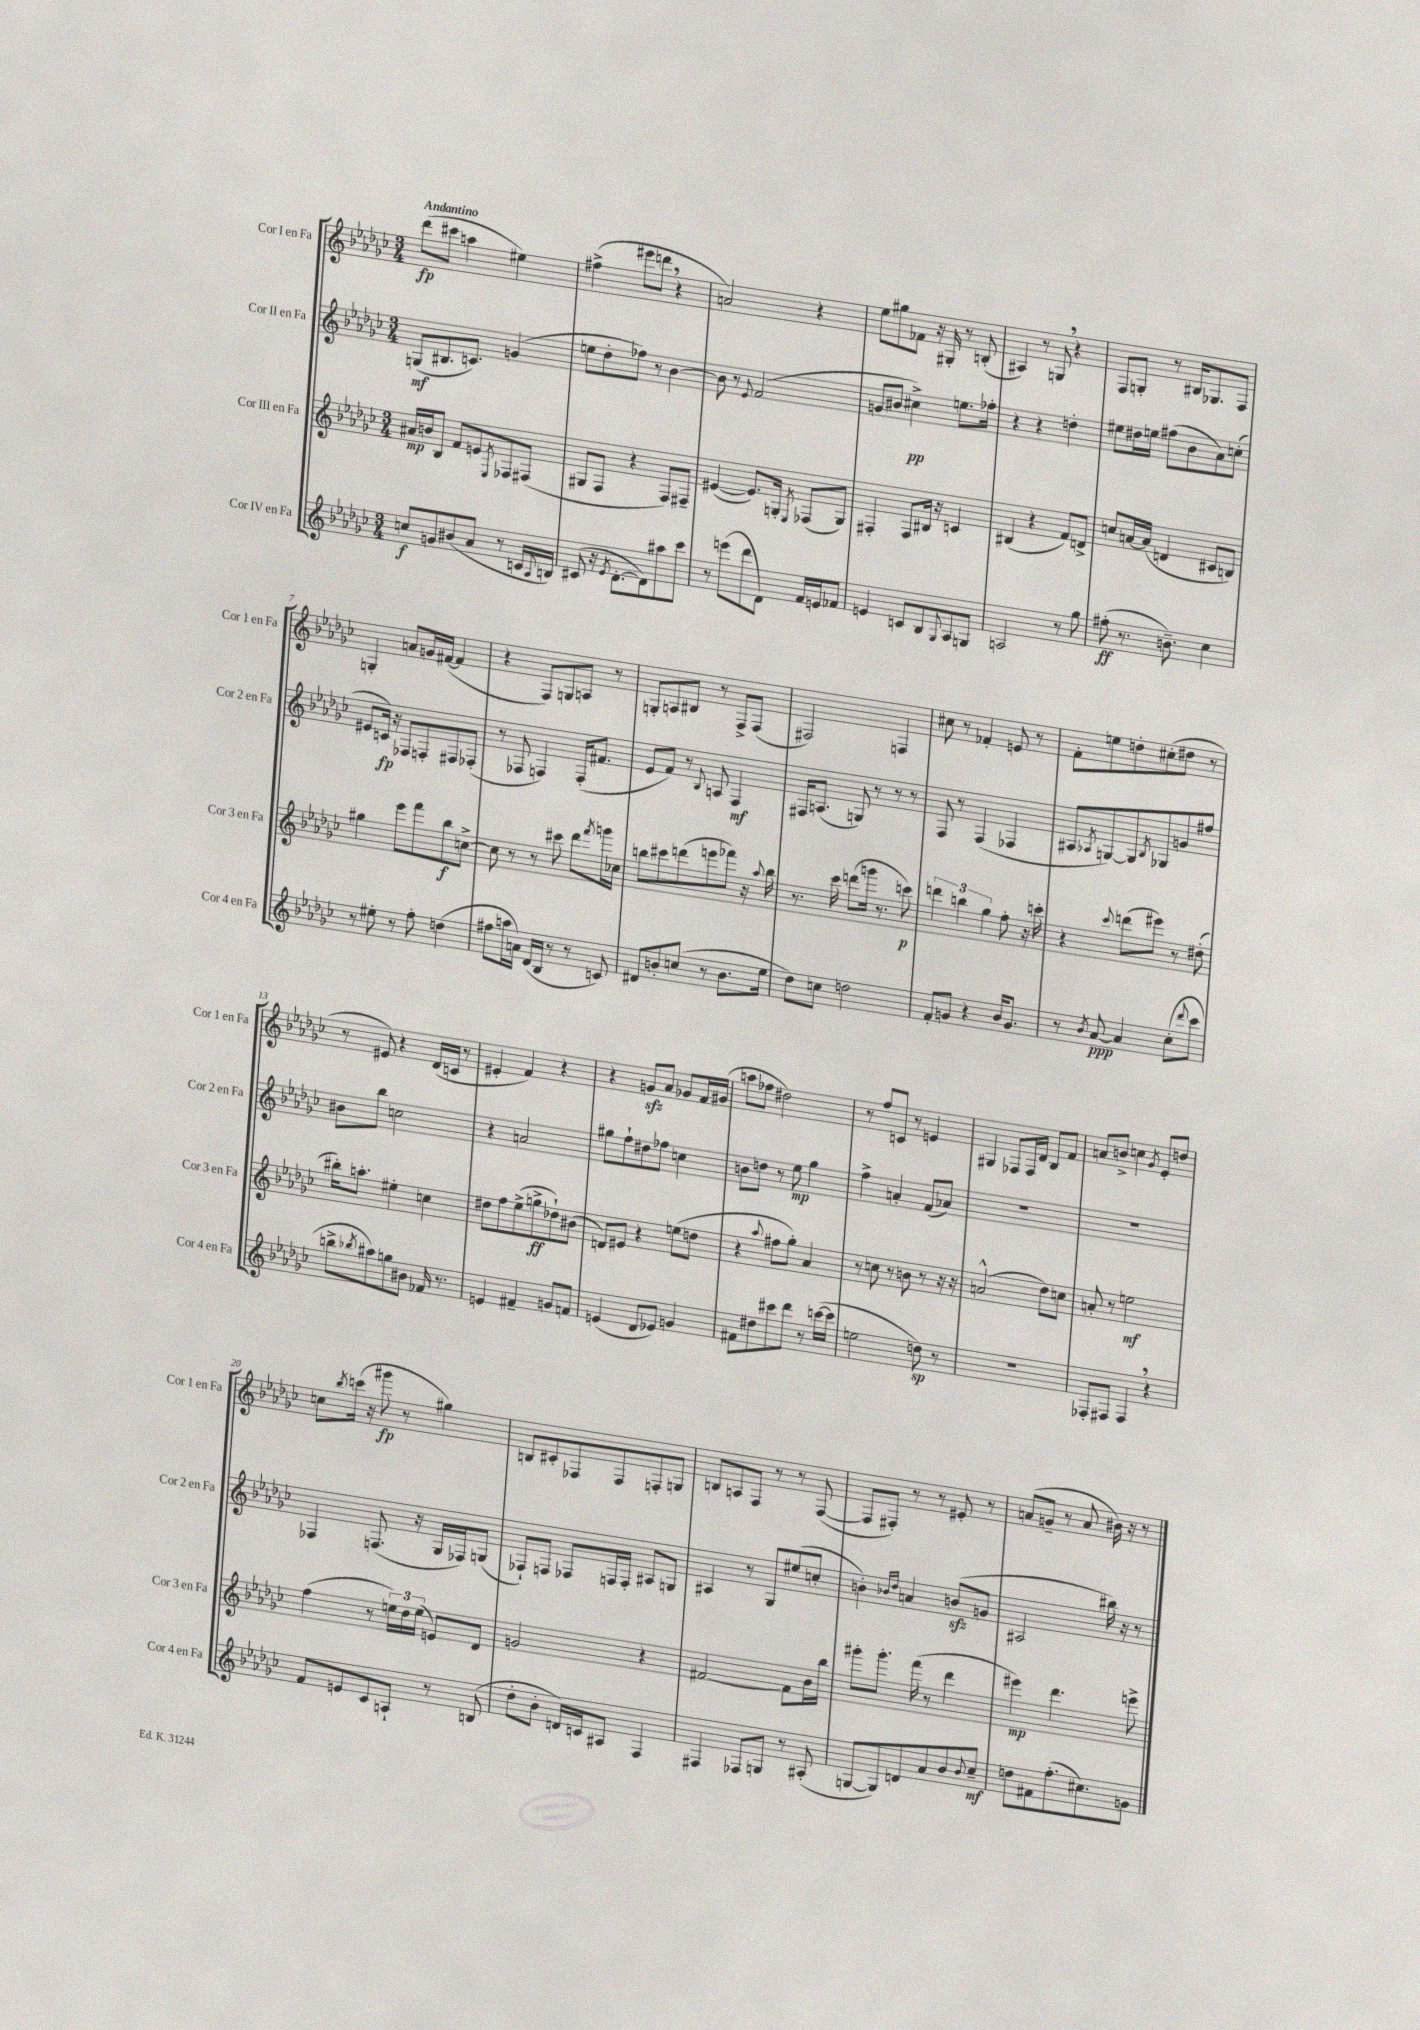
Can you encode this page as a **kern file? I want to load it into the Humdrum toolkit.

**kern	**kern	**kern	**kern
*staff4	*staff3	*staff2	*staff1
*clefG2	*clefG2	*clefG2	*clefG2
*k[b-e-a-d-g-c-]	*k[b-e-a-d-g-c-]	*k[b-e-a-d-g-c-]	*k[b-e-a-d-g-c-]
*M3/4	*M3/4	*M3/4	*M3/4
8cc/L	16a#/LL	(8G/L	(8ddd-\L
.	16b/J	.	.
8g/	8B-/J	8.B#/	8ccc#\J
(8b#/	8f/L	.	4aa\
.	.	8.c/J)	.
8a-/J	8e/	.	.
.	8qE-/	.	.
8r	8F-/	(4g/	4ee#\)
16c/LL	(8F#/J	.	.
8qqA-/	.	.	.
16B/JJ)	.	.	.
=	=	=	=
(8c#/	8G#/L	8ee\L	(4ff#^\
16r	8F/J	8dd-'\	.
8qe-/	.	.	.
[8.d-'\L	.	.	.
.	4r	8ff-\J)	8eee#\L
8d-\])	.	8r	8ddd\J
8aa#\	8F/L)	[4b-\	4r
8ccc-\J	8F#~/J	.	.
=	=	=	=
8r	([4e#/	8b-\]	2a/)
(8eee\L	.	8r	.
.	.	8qqe-/	.
8ddd-\	8.e#/]L)	(2f/	.
8d-\J)	.	.	.
.	16G'/Jk	.	.
.	8qE-/	.	.
16f/LL	(8F-/L	.	4r
16e/J	.	.	.
8f-/J	8G/J)	.	.
=	=	=	=
4e/	4F#'/	8g/L	8ee-\L
.	.	8b#/J	8gg#\
8c/L	8F#/L	4cc#^\)	8f-\J
8B-/	16B#/Jk	.	16r
.	16r	.	16G#'/
8qqG-/	.	.	.
8A-/	4c/	8.ee\L	8r
8G/J	.	.	(8B'/
.	.	16ff-'\Jk	.
=	=	=	=
2A/	(4B#/	4r	4A#/)
.	4r	4r	8r
.	.	.	8G/
8r	8f/L)	4dd'\	4r
8gg-\	8d^/J	.	.
=	=	=	=
(8ff#'\	8cc/L	8ee#\L	8F/L
8.r	[16a/L	16dd#\L	8G'/J
.	(16a/]JJ	16ee\JJ	.
.	4d/	(8ff#\L	8r
8.b~\)	.	.	.
.	.	8b-\	16B#/LK
.	.	.	8.G-/
4cc-\	8c#/L	8a-\)	.
.	8B/J)	(8cc'\J	8F/J
=	=	=	=
8r	4gg#\	8e#/L	4G'/
8ee#'\	.	16c/Jk)	.
.	.	16r	.
8r	8eee-\L	8F-/L	8a/L
8ff'\	8fff\	8F'/	16g/L
.	.	.	([16f#/JJ
(4dd\	8bb-\	8F#/	4f#/]
.	[8cc^\J	(8F-'/J	.
=	=	=	=
8ff#\L	8cc\]	8r	4r
16aa\L	8r	8F-/	.
16a\JJ)	.	.	.
(16d-/LL	8r	4F/)	8F/L)
16B-/JJ	.	.	.
8r	8ccc#\	.	8G/
8r	8ddd-\L	(16F'/LK	8A/J
.	.	8.f#/J	.
.	8qfff/	.	.
8c/)	16ggg\L	.	8r
.	16cc-\JJ	.	.
=	=	=	=
8d#/L	8bb\L	8e-/L	8G'/L
8b'/	8ccc#\	8f/J)	8A/
(8cc/J	(8ddd\	8r	8B#/J
.	.	8qqB-/	.
8r	8eee\	8A/	8r
8.b\L	8fff-\J)	4F/	8F^/L
.	16r	.	(8F/J
.	8qqaa-/	.	.
16ee-\Jk	16bb\	.	.
=	=	=	=
8dd-\L)	8.r	16F#/LK	2F#/)
.	.	(8.A/J	.
8cc\J	.	.	.
.	16ccc-\	.	.
2dd\	(8ddd\L	8G/)	.
.	16ggg\Jk	8r	.
.	8.r	.	.
.	.	8r	4F/
.	8ccc\)	8r	.
=	=	=	=
8f'/L	6ddd\	8F/	8cc#\
8g/J	.	8r	8r
.	6bb\	.	.
4r	.	(4F/	4f-'/
.	6gg-\	.	.
16b-/LK	8ff'\	4F-/	8e/
8.g/J	.	.	.
.	16r	.	8r
.	16ccc'\	.	.
=	=	=	=
8r	4r	8A#/L	8f'\L
8qb-/	.	8qA-/	.
[8a-/	.	[8G/)	8ee\
.	8qqccc-/	.	.
4a-/]	(8ddd\L	8G/]	8dd'\
.	.	8qB-/	.
.	8eee#\J)	8G-/	(8cc#'\
(8cc-'\L	8r	8g/	8dd#\J
8qqddd-/	.	.	.
8ccc-\J	(8dd#'\	8ff#/J	8r
=	=	=	=
8bb^\L	16bb#'\LK)	8b#\L	8r
.	8.aa'\J	.	.
8qbb-/	.	.	.
8aa#\)	.	8bb-\J	8e#/)
8gg\	4ee#'\	2cc\	4r
8b#\J	.	.	.
16f-/	4cc\	.	(16d-/LL
8.r	.	.	16c/JJ
.	.	.	8r
=	=	=	=
4e/	8dd#\L	4r	4e#'/
.	8ff\	.	.
4f#~/	(8ee-^\	2a/	4f/)
.	8gg^\	.	.
8g/L	8dd-`\)	.	4r
8f/J	(8b#\J	.	.
=	=	=	=
(4e/	8d/L)	8gg#\L	4r
.	8e#/J	8ff`\	.
8d-/L	4r	8dd#\	8g/L
8e-/J)	.	8ff-\J	8a-/J
4g/	(8ee\L	4cc\	8g-/L
.	8dd\J	.	16f/L
.	.	.	(16g#/JJ
=	=	=	=
8f#\L	4r	8b\L	8aa\L
8dd#\	.	8dd\J	8ff-\J
.	8qqaa-/	.	.
8ccc#\	8ff#\L	8r	2dd#\)
8ddd-\J	8gg-'\J)	8ee-\	.
8r	4a-/	4gg-\	.
([16ccc\LL	.	.	.
16ccc\]JJ	.	.	.
=	=	=	=
2ee\	8r	4ff^\	8r
.	8cc\	.	8ff/L
.	8r	4a'/	8c/J
.	8b\	.	8r
8dd\)	8r	(8f/L	4e/
8r	16r	8a-/J)	.
.	16r	.	.
=	=	=	=
2.r	(2a^^/	2.r	4G#/
.	.	.	8F-/L
.	.	.	16F-/L
.	.	.	16d-/JJ
.	8dd-\L)	.	8B-/L
.	8cc\J	.	8f/J
=	=	=	=
8F-'/L	8a'/	2.r	8a/L
8F#/J	8r	.	8b^/J
4F#/	2ee\	.	4cc\
.	.	.	8qg-/
4r	.	.	8e-'/L
.	.	.	8dd/J
=	=	=	=
8f/L	(4ff\	4F-/	8cc\L
.	.	.	8qbb-/
8e/	.	.	(16ccc\Jk
.	.	.	16r
8c-/	8r	(8.F/	8ggg#\
8A`/J	24ee\LL)	.	8r
.	24dd-\	.	.
.	.	16r	.
.	(24ee\JJ	.	.
8r	8e/L)	16G-/LL	4gg#\)
.	.	16F-/J)	.
(8B/	8d-/J	(8G/J	.
=	=	=	=
8dd-'\L	2g/	8F-`/L)	8B/L
8b-'\J	.	8F/J	8c#'/
16d/LL)	.	8F-/L	8F-/
16c/J	.	.	.
8A#/J	.	16F/L	8F-/
.	.	16F'/JJ	.
4F/	4r	8A#/L	8F'/
.	.	8G/J	8G/J
=	=	=	=
4F#/	[2f#/	4A#/	8B/L
.	.	.	8A/
8F-/L	.	8r	8F/J
8G/J	.	8G-/L	8r
8r	8f#\]L	(8ee#/	8r
(8A#'/	16b-\L	8cc'/J	([8F/
.	16bb-\JJ	.	.
=	=	=	=
[8G/L	8ggg#'\L	4b'\)	8F/]L
8G/])	8.ggg#'\J	.	8F#'/J)
.	.	16qqb-/LL	.
.	.	16qqdd-/JJ	.
8d/	.	4a/	8r
.	(16fff\	.	.
8a-/	8r	.	8r
8b-/	4ddd-\	(8b/L	8e#'/
8qqb-/	.	.	.
8cc-~/J	.	8g/J	8r
=	=	=	=
8dd\L	4eee#\)	2A#/	(8a/L
8f#\	.	.	8g~/J
(8.ff'\	4.ddd-\	.	8r
.	.	.	8a/
8.cc#\)	.	.	.
.	.	16bb#\)	16b#\)
.	.	16r	16r
8g\J	8eee^\	8r	8r
==	==	==	==
*-	*-	*-	*-
